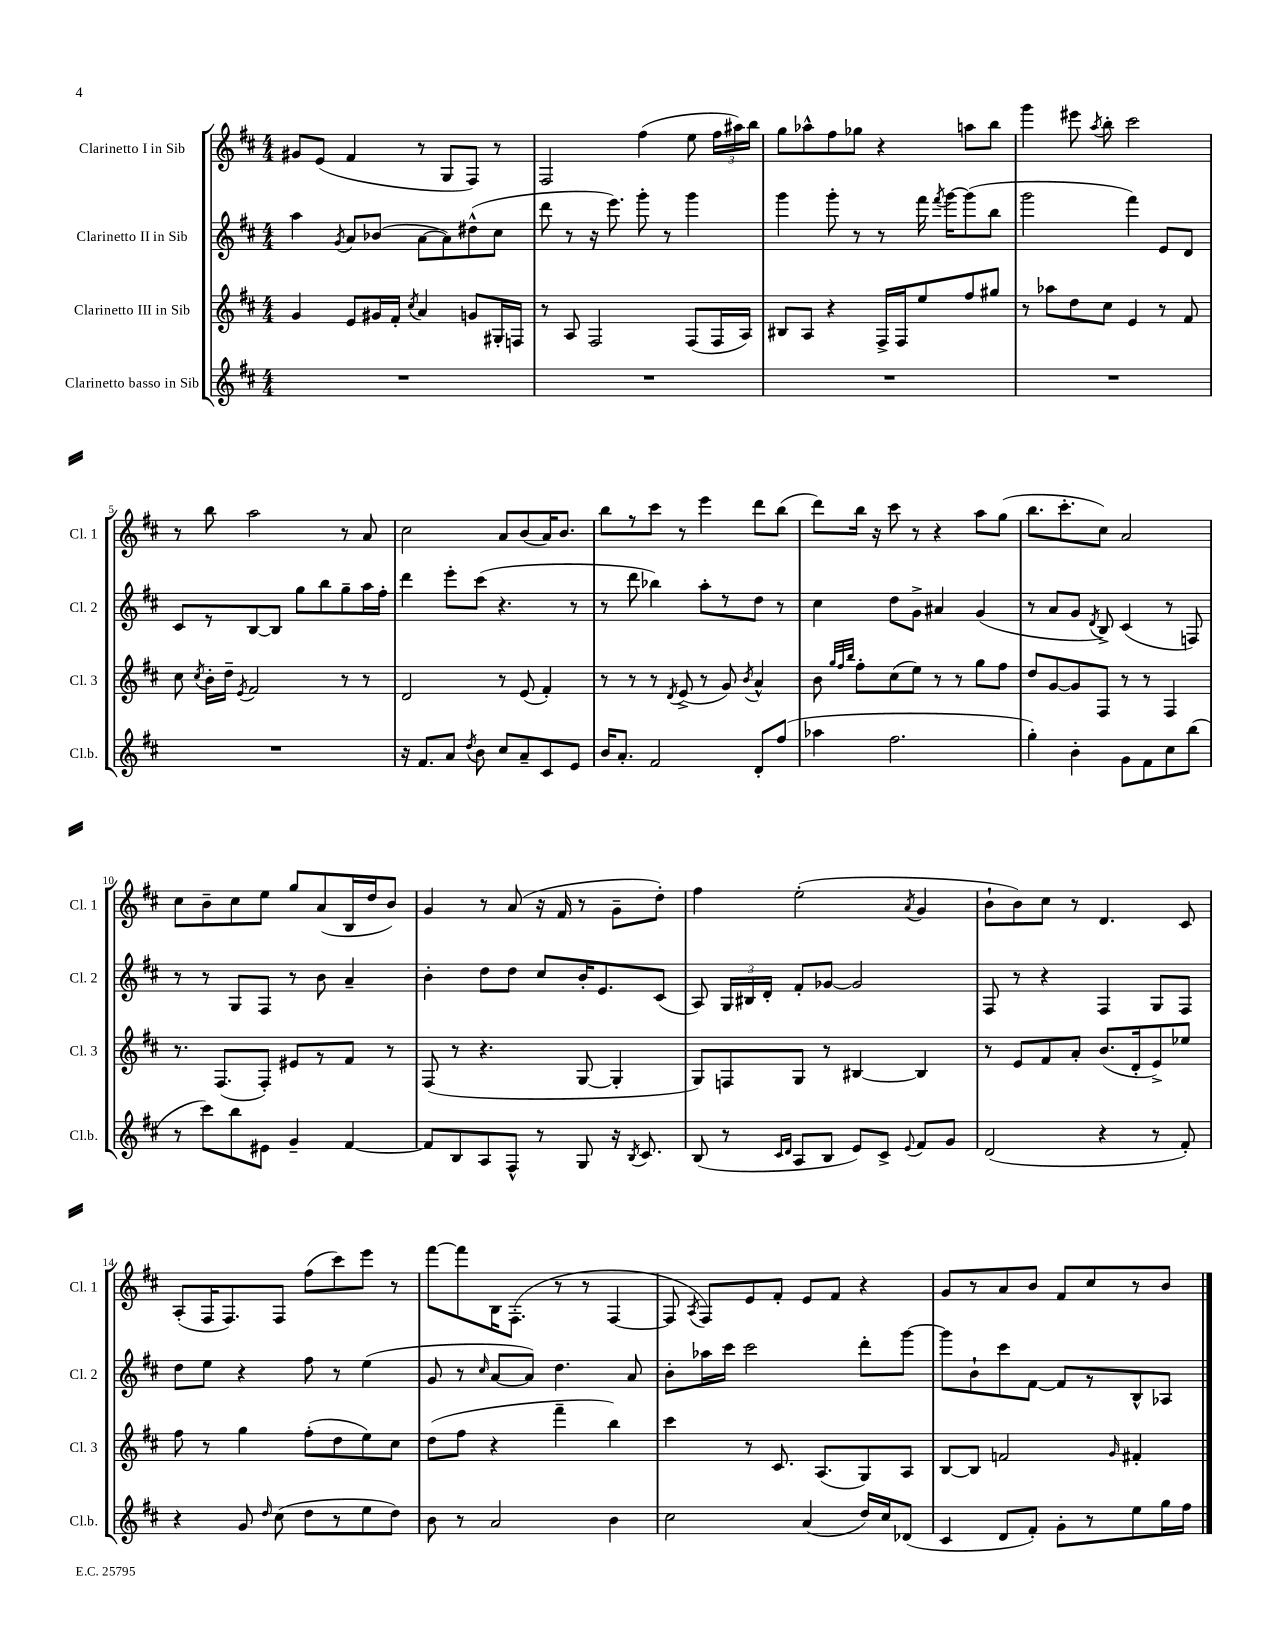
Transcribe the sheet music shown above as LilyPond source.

<<
\new StaffGroup <<
\new Staff = "s0" \with { instrumentName = "Clarinetto I in Sib" shortInstrumentName = "Cl. 1" } {
    \clef treble \key d \major \numericTimeSignature \time 4/4
    \autoBeamOff gis'8[ e'8]( fis'4 r8 g8[ fis8]) r8 |
    fis2 fis''4( e''8 \tuplet 3/2 { fis''16[ ais''16) b''16] } |
    g''8[ aes''8-^ fis''8 ges''8] r4 a''8[ b''8] |
    g'''4 eis'''8 \acciaccatura { a''8 } b''8-. cis'''2 |
    r8 b''8 a''2 r8 a'8 |
    cis''2 a'8[ b'8( a'16) b'8.] |
    b''8[ r8 cis'''8] r8 e'''4 d'''8[ b''8]( |
    d'''8[) b''16] r16 cis'''8 r8 r4 a''8[ g''8]( |
    b''8.[ cis'''8.-. cis''8]) a'2 |
    cis''8[ b'8-- cis''8 e''8] g''8[ a'8( b16 d''16 b'8]) |
    g'4 r8 a'8( r16 fis'16 r8 g'8[-- d''8]-.) |
    fis''4 e''2-.( \acciaccatura { a'8 } g'4 |
    b'8[-! b'8) cis''8] r8 d'4. cis'8 |
    a8[-.( fis16 fis8.) fis8] fis''8[( cis'''8) e'''8] r8 |
    fis'''8[~ fis'''8 b16 fis8.]-.( r8 r8 fis4~ |
    fis8 \acciaccatura { a8 } fis8[) e'8 fis'8]-. e'8[ fis'8] r4 |
    g'8[ r8 a'8 b'8] fis'8[ cis''8 r8 b'8] \bar "|." |
}
\new Staff = "s1" \with { instrumentName = "Clarinetto II in Sib" shortInstrumentName = "Cl. 2" } {
    \clef treble \key d \major \numericTimeSignature \time 4/4
    \autoBeamOff a''4 \acciaccatura { g'8 } a'8[ bes'8]( a'8[~ a'8) dis''8-^( cis''8] |
    d'''8 r8 r16 e'''8.) g'''8-. r8 g'''4 |
    g'''4 g'''8-. r8 r8 fis'''16 \acciaccatura { fis'''8 } g'''16[~ g'''8( b''8] |
    g'''2 fis'''4) e'8[ d'8] |
    cis'8[ r8 b8~ b8] g''8[ b''8 g''8-- a''16 fis''16]-. |
    d'''4 e'''8[-. cis'''8]( r4. r8 |
    r8 d'''8 bes''4) a''8[-. r8 d''8] r8 |
    cis''4 d''8[ g'8]-> ais'4 g'4( |
    r8 a'8[ g'8] \acciaccatura { d'8 } b8->) cis'4( r8 f8) |
    r8 r8 g8[ fis8] r8 b'8 a'4-- |
    b'4-. d''8[ d''8] cis''8[ b'16-. e'8. cis'8]( |
    a8) \tuplet 3/2 { g16[ bis16 d'16]-. } fis'8[-. ges'8]~ ges'2 |
    fis8 r8 r4 fis4 g8[ fis8] |
    d''8[ e''8] r4 fis''8 r8 e''4( |
    g'8 r8 \grace { cis''16 } a'8[~ a'8]) d''4. a'8 |
    b'8[-. aes''16 cis'''16] cis'''2 d'''8[-. g'''8]~ |
    g'''8[ b'8-! cis'''8 fis'8]~ fis'8[ r8 b8-^ aes8] \bar "|." |
}
\new Staff = "s2" \with { instrumentName = "Clarinetto III in Sib" shortInstrumentName = "Cl. 3" } {
    \clef treble \key d \major \numericTimeSignature \time 4/4
    \autoBeamOff g'4 e'8[ gis'16 fis'16]-. \acciaccatura { cis''8 } a'4 g'8[ gis16-. f16] |
    r8 a8 fis2 fis8[( fis16 a16]) |
    bis8[ a8] r4 fis16[-> fis16 e''8 fis''8 gis''8] |
    r8 aes''8[ d''8 cis''8] e'4 r8 fis'8 |
    cis''8 \acciaccatura { cis''8 } b'16[-. d''16]-- \acciaccatura { e'8 } fis'2 r8 r8 |
    d'2 r8 e'8( fis'4-.) |
    r8 r8 r8 \acciaccatura { d'8 } e'8->( r8 g'8) \acciaccatura { b'8 } a'4-^ |
    b'8 \grace { g''32[ fis''32 b''32] } fis''8[-. cis''8( e''8]) r8 r8 g''8[ fis''8] |
    d''8[ g'8~ g'8 fis8] r8 r8 fis4 |
    r8. fis8.[( fis8]-.) eis'8[ r8 fis'8] r8 |
    fis8( r8 r4. g8~ g4-. |
    g8[) f8 g8] r8 bis4~ bis4 |
    r8 e'8[ fis'8 a'8]-. b'8.[( d'16-. e'8->) ees''8] |
    fis''8 r8 g''4 fis''8[-.( d''8 e''8) cis''8] |
    d''8[( fis''8] r4 fis'''4-- b''4) |
    cis'''4 r8 cis'8. a8.[( g8) a8] |
    b8[~ b8] f'2 \grace { g'16 } fis'4-. \bar "|." |
}
\new Staff = "s3" \with { instrumentName = "Clarinetto basso in Sib" shortInstrumentName = "Cl.b." } {
    \clef treble \key d \major \numericTimeSignature \time 4/4
    \autoBeamOff R1 |
    R1 |
    R1 |
    R1 |
    R1 |
    r16 fis'8.[ a'8] \acciaccatura { d''8 } b'8 cis''8[ a'8-- cis'8 e'8] |
    b'16[ a'8.]-. fis'2 d'8[-. fis''8]( |
    aes''4 fis''2. |
    g''4-.) b'4-. g'8[ fis'8 cis''8 b''8]( |
    r8 cis'''8[) b''8 eis'8] g'4-- fis'4~ |
    fis'8[ b8 a8 fis8]-^ r8 g8 r16 \acciaccatura { b8 } cis'8. |
    b8( r8 \grace { cis'16[ d'16] } a8[ b8] e'8[) cis'8]-> \appoggiatura { e'8 } fis'8[ g'8] |
    d'2( r4 r8 fis'8-.) |
    r4 g'8 \grace { d''16 } cis''8( d''8[ r8 e''8 d''8]) |
    b'8 r8 a'2 b'4 |
    cis''2 a'4( d''16[) cis''16 des'8]( |
    cis'4 d'8[ fis'8]-.) g'8[-. r8 e''8 g''16 fis''16] \bar "|." |
}
>>
>>
